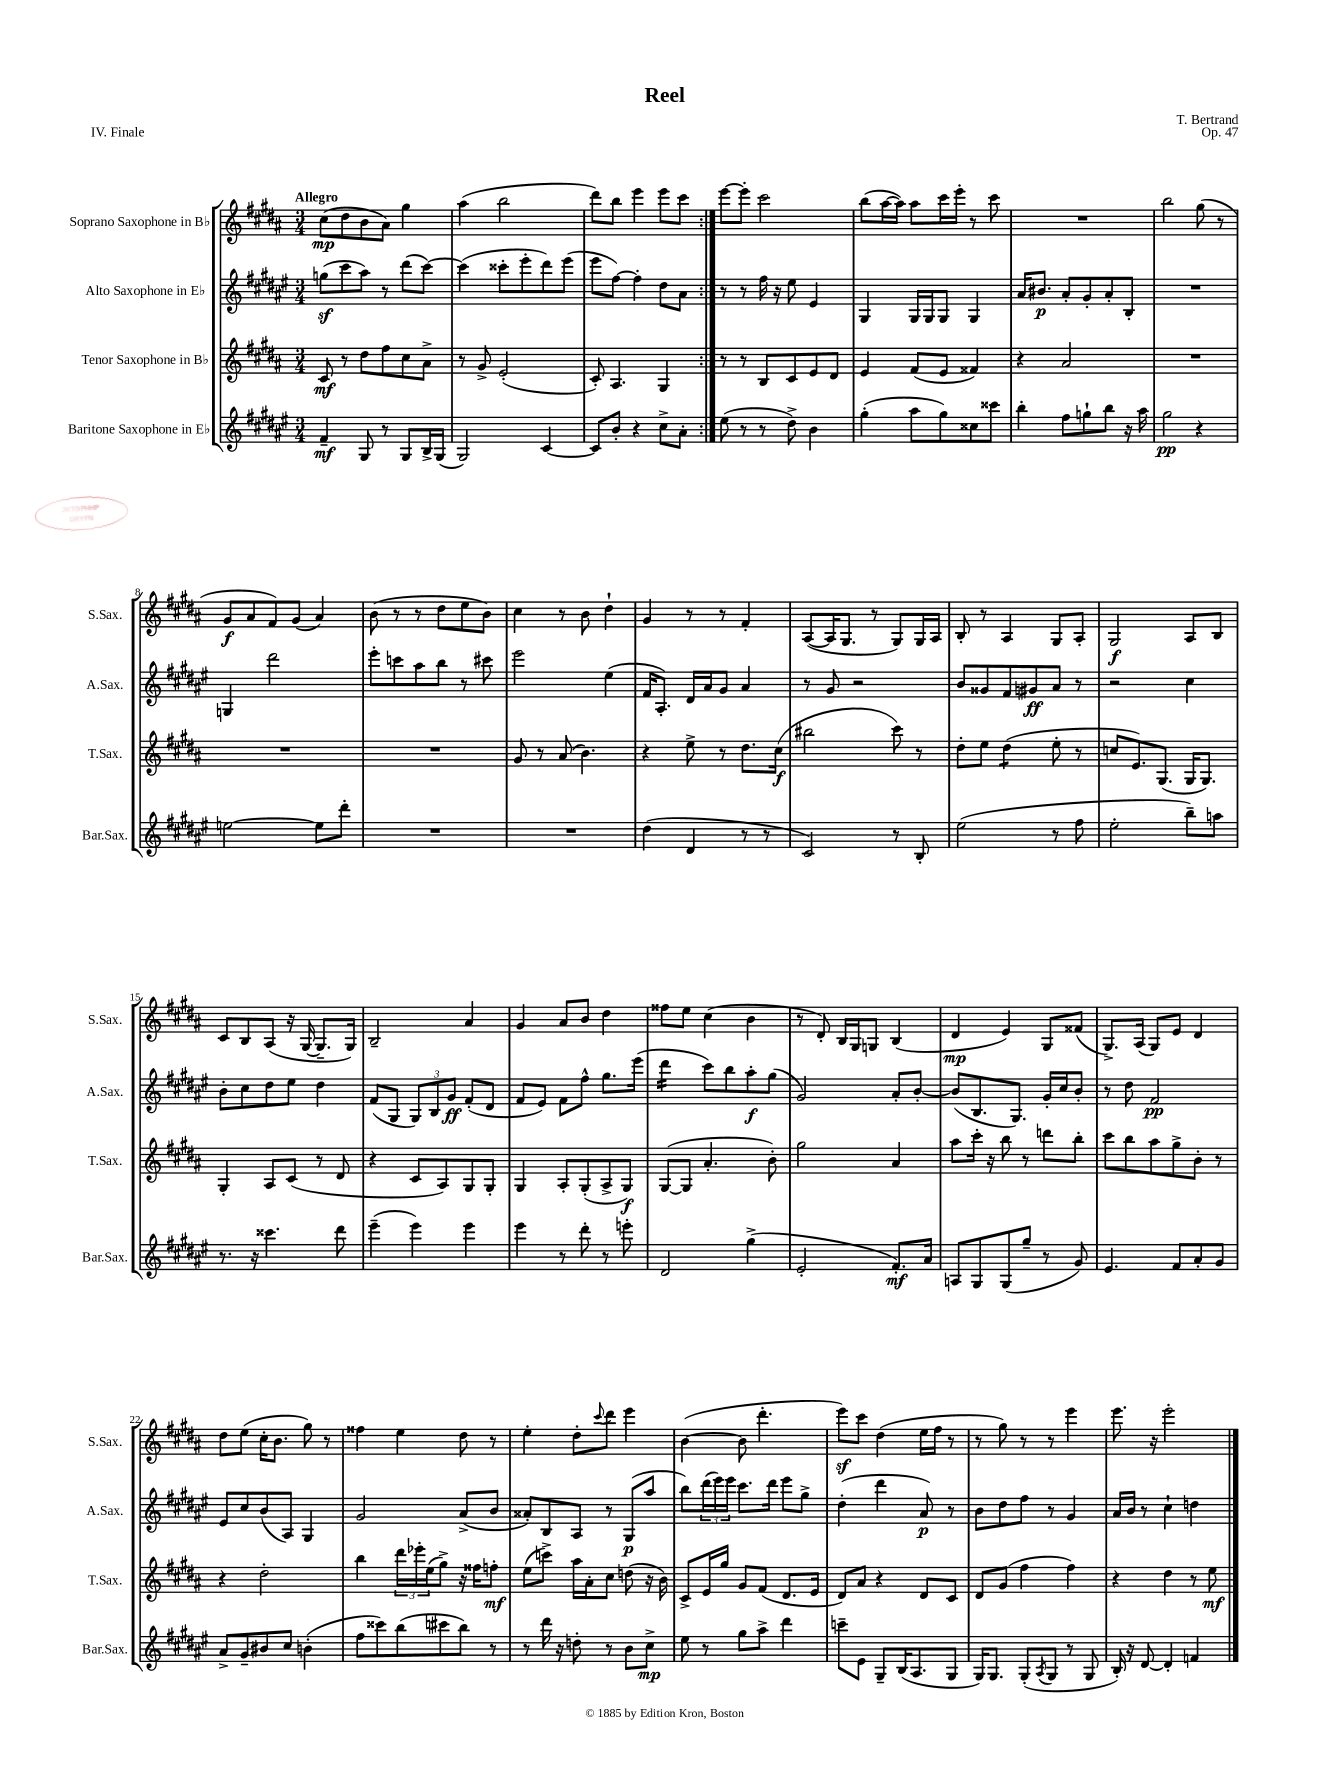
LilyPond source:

\header { title = "Reel" composer = "T. Bertrand" opus = "Op. 47" piece = "IV. Finale" }
<<
\new StaffGroup <<
\new Staff = "s0" \with { instrumentName = "Soprano Saxophone in Bb" shortInstrumentName = "S.Sax." } {
    \clef treble \key b \major \numericTimeSignature \time 3/4 \tempo "Allegro"
    \repeat volta 2 { cis''8\mp( dis''8 b'8 ais'8) gis''4 |
    ais''4( b''2 |
    dis'''8) b''8 e'''4 e'''8 cis'''8 | }
    e'''8~ e'''8-. cis'''2 |
    b''8( ais''16~ ais''16) ais''8 cis'''16 e'''16-. r8 cis'''8 |
    R2. |
    b''2 gis''8( r8 |
    gis'8\f ais'8 fis'8) gis'8( ais'4) |
    b'8( r8 r8 dis''8 e''8 b'8) |
    cis''4 r8 b'8 dis''4-! |
    gis'4 r8 r8 fis'4-. |
    ais8~( ais16 gis8. r8 gis8) gis16 ais16 |
    b8-. r8 ais4 gis8 ais8-. |
    gis2\f ais8 b8 |
    cis'8 b8 ais8( r16 gis16~ gis8.-- gis16) |
    b2-- ais'4 |
    gis'4 ais'8 b'8 dis''4 |
    fisis''8 e''8 cis''4( b'4 |
    r8 dis'8-.) b16 gis16 g8 b4( |
    dis'4\mp e'4) gis8 fisis'8( |
    gis8.->) ais16( gis8) e'8 dis'4 |
    dis''8 e''8( cis''16-. b'8. gis''8) r8 |
    fisis''4 e''4 dis''8 r8 |
    e''4-. dis''8-. \appoggiatura { cis'''8 } dis'''8 e'''4 |
    b'4~( b'8 dis'''4.-. |
    e'''8\sf) cis'''8 dis''4( e''16 fis''16 r8 |
    r8 gis''8) r8 r8 e'''4 |
    e'''8. r16 e'''2-. \bar "|." |
}
\new Staff = "s1" \with { instrumentName = "Alto Saxophone in Eb" shortInstrumentName = "A.Sax." } {
    \clef treble \key fis \major \numericTimeSignature \time 3/4
    \repeat volta 2 { g''8\sf( cis'''8 ais''8) r8 dis'''8( cis'''8~) |
    cis'''4( cisis'''8-. eis'''8-. dis'''8) eis'''8( |
    eis'''8 fis''8~) fis''4-. dis''8 ais'8 | }
    r8 r8 fis''16 r16 eis''8 eis'4 |
    gis4 gis16 gis16 gis8 gis4 |
    ais'16 bis'8.\p ais'8-. gis'8-. ais'8-. b8-. |
    R2. |
    g4 dis'''2 |
    eis'''8-. c'''8 ais''8 b''8 r8 cis'''8 |
    eis'''2 eis''4( |
    fis'16 ais8.-.) dis'16 ais'16 gis'8 ais'4 |
    r8 gis'8 r2 |
    b'8 gisis'8 fis'8 gis'8\ff ais'8 r8 |
    r2 cis''4 |
    b'8-. cis''8 dis''8 eis''8 dis''4 |
    fis'8( gis8 \tuplet 3/2 { gis8) b8 gis'8\ff } fis'8-.( dis'8 |
    fis'8 eis'8) fis'8 fis''8-^ gis''8. eis'''16( |
    dis'''4:16 cis'''8) b''8 ais''8-.\f gis''8( |
    gis'2) ais'8-. b'8~-. |
    b'8( b8. gis8.) gis'16-. cis''16 b'8-. |
    r8 dis''8 fis'2\pp |
    eis'8 cis''8 b'8( ais8) gis4 |
    gis'2 ais'8->( b'8 |
    aisis'8-.) b8 ais8 r8 gis8\p( ais''8 |
    b''8) \tuplet 3/2 { dis'''16( eis'''16) eis'''16 } cis'''8. dis'''16 eis'''8 gis''8-> |
    dis''4-.( dis'''4 ais'8\p) r8 |
    b'8 dis''8 fis''8 r8 gis'4 |
    ais'16 b'16 r8 cis''4-! d''4 \bar "|." |
}
\new Staff = "s2" \with { instrumentName = "Tenor Saxophone in Bb" shortInstrumentName = "T.Sax." } {
    \clef treble \key b \major \numericTimeSignature \time 3/4
    \repeat volta 2 { cis'8\mf r8 dis''8 fis''8 cis''8 ais'8-> |
    r8 gis'8-> e'2-.( |
    cis'8-.) ais4. gis4 | }
    r8 r8 b8 cis'8 e'8 dis'8 |
    e'4 fis'8( e'8 fisis'4) |
    r4 ais'2 |
    R2. |
    R2. |
    R2. |
    gis'8 r8 ais'8( b'4.) |
    r4 e''8-> r8 dis''8. cis''16\f( |
    bis''2 cis'''8) r8 |
    dis''8-. e''8 dis''4:8( e''8-. r8 |
    c''8 e'8.) gis8.( gis16 gis8.) |
    gis4-. ais8 cis'8( r8 dis'8 |
    r4 cis'8 ais8) gis8 gis8-. |
    gis4 ais8-. gis8-.( ais8-> gis8\f) |
    gis8~( gis8 ais'4.-. b'8-.) |
    gis''2 ais'4 |
    ais''8 cis'''16-. r16 b''8 r8 d'''8 b''8-. |
    cis'''8 b''8 ais''8 gis''8-> b'8-. r8 |
    r4 dis''2-. |
    b''4 \tuplet 3/2 { dis'''16 ees'''16-. e''16( } gis''8->) r16 fisis''16 f''8-.\mf |
    e''8( c'''8->) ais''16 ais'16-. cis''8 d''8( r16 b'16) |
    cis'8-> e'16 gis''16 gis'8 fis'8( dis'8. e'16 |
    dis'8) ais'8 r4 dis'8 cis'8 |
    dis'8 gis'8( fis''4 fis''4) |
    r4 dis''4 r8 e''8\mf \bar "|." |
}
\new Staff = "s3" \with { instrumentName = "Baritone Saxophone in Eb" shortInstrumentName = "Bar.Sax." } {
    \clef treble \key fis \major \numericTimeSignature \time 3/4
    \repeat volta 2 { fis'4--\mf gis8 r8 gis8 b16-> gis16( |
    gis2) cis'4~ |
    cis'8 b'8-. r4 cis''8-> ais'8-. | }
    eis''8( r8 r8 dis''8->) b'4 |
    gis''4-.( ais''8 gis''8) cisis''8 cisis'''8 |
    b''4-. fis''8 g''8-! b''8 r16 ais''16 |
    gis''2\pp r4 |
    e''2~ e''8 dis'''8-. |
    R2. |
    R2. |
    dis''4( dis'4 r8 r8 |
    cis'2) r8 b8-. |
    eis''2( r8 fis''8 |
    eis''2-. b''8--) a''8 |
    r8. r16 cisis'''4. dis'''8 |
    eis'''4--( eis'''4) eis'''4 |
    eis'''4 r8 dis'''8-. r8 e'''8-. |
    dis'2 gis''4->( |
    eis'2-. fis'8.-.\mf) ais'16 |
    a8 gis8 gis8( gis''8-- r8 gis'8) |
    eis'4. fis'8 ais'8-. gis'8 |
    ais'8-> gis'8-- bis'8 cis''8 b'4-.( |
    fis''8 cisis'''8) b''8( cis'''8 b''8) r8 |
    r8 dis'''16 r16 d''8-. r8 b'8 cis''8->\mp |
    eis''8 r8 gis''8 ais''8-> dis'''4 |
    c'''8-- eis'8 gis8-- b16( ais8. gis8 |
    gis16) gis8. gis8-.( \acciaccatura { ais8 } gis8 r8 gis8 |
    b16-.) r16 dis'8~ dis'4-. f'4 \bar "|." |
}
>>
>>
